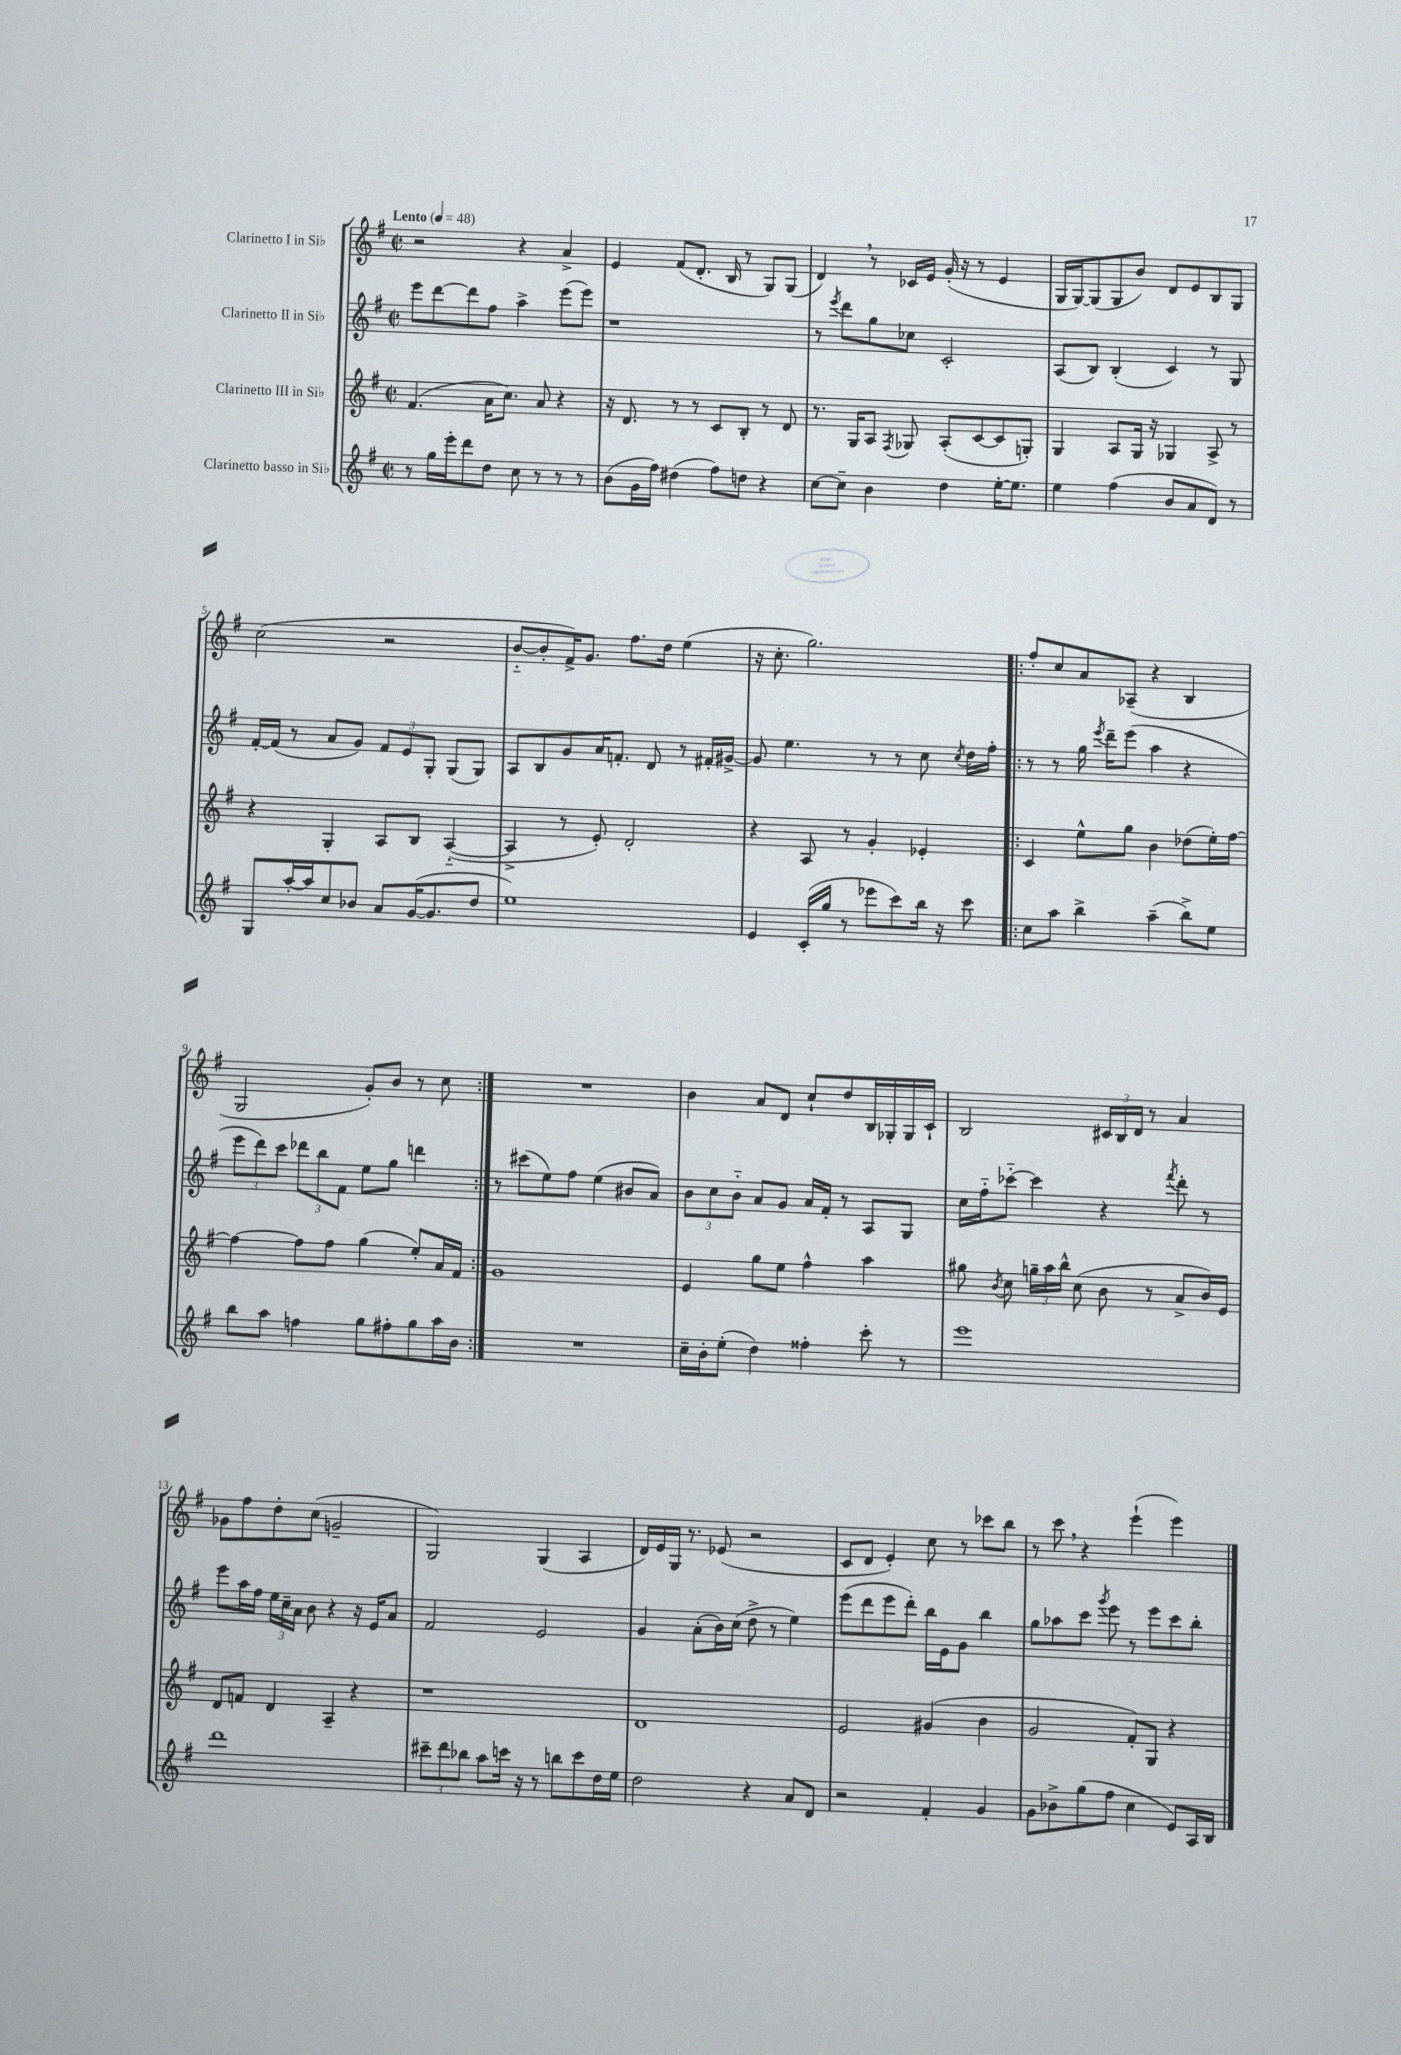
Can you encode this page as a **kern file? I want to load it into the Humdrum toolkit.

**kern	**kern	**kern	**kern
*part4	*part3	*part2	*part1
*staff4	*staff3	*staff2	*staff1
*I"Clarinetto basso in Si♭	*I"Clarinetto III in Si♭	*I"Clarinetto II in Si♭	*I"Clarinetto I in Si♭
*clefG2	*clefG2	*clefG2	*clefG2
*k[f#]	*k[f#]	*k[f#]	*k[f#]
*M2/2	*M2/2	*M2/2	*M2/2
*met(c|)	*met(c|)	*met(c|)	*met(c|)
*MM48	*MM48	*MM48	*MM48
=1	=1	=1	=1
!	!	!	!LO:TX:a:B:t=Lento
8r	(4.f#/	8eee\L	2r
16gg\LL	.	[8ddd\	.
16eee'\J	.	.	.
8ddd\	.	8ddd\]	.
8dd\J	16a\KL	8ff#\J	.
.	8.cc\J)	.	.
8cc\	.	4aa^\	4r
8r	8a/	.	.
8r	4r	(8eee\L	4a^/
8r	.	8eee\J)	.
=2	=2	=2	=2
(8b\L	16r	1r	4e/
.	8.d/	.	.
16g\L	.	.	.
16ff#\JJ)	.	.	.
(4dd#X\	8r	.	(8f#/L
.	8r	.	8.d'/J
8ff#\L)	8c/L	.	.
.	.	.	16B/
8ddn\J	8B'/J	.	8r
4r	8r	.	8G/L)
.	8d/	.	(8G/J
=3	=3	=3	=3
[8cc\L	8.r	8r	4d,/)
.	.	8qeee/	.
8cc~\J]	.	8ddd\L	.
.	16G/KL	.	.
4b\	8A/J	8gg\	8r
.	8qF#/	.	.
.	8G-X/	8cc-X\J	16c-X/LL
.	.	.	16e/JJ
4dd\	(8A'/L	2c'/	(16g'/
.	.	.	16r
.	[8c/	.	8r
[16ee'\KL	8c/]	.	4e/
8.ee\J]	.	.	.
.	8Gn'/J)	.	.
=4	=4	=4	=4
4ee\	4G/	(8A/L	16G/LL
.	.	.	[16G/J)
.	.	8B/J)	(8G/]
(4ff#\	8A/L	(4B'/	8G/
.	16G/Jk	.	8b/J)
.	16r	.	.
8b/L	4G-X/	4c/)	8d/L
8a/	.	.	8e/
8d/J)	8A^/	8r	8B/
8r	8r	8G/	8G/J
!!LO:LB:g=z
=5	=5	=5	=5
8G/L	4r	[16f#'/LL	(2cc\
.	.	(16f#/JJ]	.
[16aa'/L	.	8r	.
16aa/J]	.	.	.
8cc/	4G'/	8a/L	.
8b-X/J	.	8g/J)	.
8a/L	8A/L	12f#/L	2r
.	.	12e/	.
([16g/K	8B/J	.	.
.	.	12G'/J	.
8.g/]	.	.	.
.	([4A/	(8G/L	.
8dd/J	.	8G/J)	.
=6	=6	=6	=6
1ee)	4A^/]	8A/L	[8b/L
.	.	8B/	8b'/]
.	8r	8g/	16f#^/K)
.	.	.	8.g/J
.	8e'/)	16a/K	.
.	.	8.fn'/J	.
.	2d'/	.	8.ff#\L
.	.	8d/	.
.	.	.	16dd\Jk
.	.	8r	(4ee\
.	.	16f#X'/LL	.
.	.	[16g#X^/JJ	.
=7	=7	=7	=7
4e/	4r	8g#/]	16r
.	.	.	8.cc'\
.	.	4.ee\	.
(16c'/LL	8A/	.	2.gg\)
16gg/JJ	.	.	.
8r	8r	.	.
8eee-X\L	4g'/	8r	.
8ccc\)	.	8r	.
16bb\Jk	4e-X'/	8cc\	.
16r	.	.	.
.	.	8qcc/	.
8ccc\	.	16dd\LL	.
.	.	16ff#'\JJ	.
=8!|:	=8!|:	=8!|:	=8!|:
8cc\L	4c/	8r	8ff#'/L
8aa\J	.	8r	8cc/
4bb^\	8ee^^\L	16gg\	8a/
.	.	8qeee/	.
.	.	16ddd~\KL	.
.	8gg\J	(8eee\J	(8A-X~/J
(4aa~\	4b\	4aa\	4r
8bb^\L)	(8dd-X\L	4r	4B/
8ee\J	16ee'\L)	.	.
.	[16ff#\JJ	.	.
!!LO:LB:g=z
=9	=9	=9	=9
8bb\L	4ff#\_	12eee\L	2G/
.	.	12ddd\)	.
8aa\J	.	.	.
.	.	12ccc\J	.
4ffn\	8ff#\L]	12ddd-X\L	.
.	.	12bb\	.
.	8ff#\J	.	.
.	.	12f#\J	.
8gg\L	(4gg\	8ee\L	8g'/L)
8ff#X'\	.	8gg\J	8b/J
8gg\	8ee'/L)	4dddn\	8r
16aa\L	16a/L	.	8cc\
16b\JJ	16f#/JJ	.	.
=10:|!	=10:|!	=10:|!	=10:|!
1r	1g	8r	1r
.	.	(8ccc#X\L	.
.	.	8ee\)	.
.	.	8ff#\J	.
.	.	(4ee\	.
.	.	8b#X/L	.
.	.	8a/J)	.
=11	=11	=11	=11
16cc~\LL	4e/	12b\L	4b\
16b'\J	.	.	.
.	.	12cc\	.
(8ee'\J	.	.	.
.	.	12b\J	.
4dd\)	8gg\L	8a/L	8a/L
.	8ee\J	8g/J	8d/J
4ff##X'\	4ff#^^\	16a/LL	8cc`/L
.	.	16f#'/JJ	.
.	.	8r	8dd/
8ccc'\	4aa\	8A/L	16B/L
.	.	.	16G-X'/
8r	.	8G/J	16G-/
.	.	.	16c`/JJ
=12	=12	=12	=12
1eee	8gg#X\	16cc\LL	2B/
.	.	16ff#\J	.
.	8qb/	.	.
.	8cc\	[8ccc-X\J	.
.	24ggn~\LL	4ccc-\]	.
.	24aa\	.	.
.	24bb^^\JJ	.	.
.	(8cc\	.	.
.	8b\	4r	24c#X/LL
.	.	.	24B/
.	.	.	24d/JJ
.	8r	.	8r
.	.	8qfff#/	.
.	8a^/L	8ddd'\	4a/
.	16b/L)	8r	.
.	16e/JJ	.	.
!!LO:LB:g=z
=13	=13	=13	=13
1ddd	8d/L	8eee\L	8g-X\L
.	8fn/J	16aa\L	8ff#\
.	.	16ff#\JJ	.
.	4d/	24ee\LL	8dd'\
.	.	24cc~\	.
.	.	24a\JJ	.
.	.	8b\	(8cc\J
.	4A~/	4r	2gn~/
.	4r	16r	.
.	.	16e/KL	.
.	.	8a/J	.
=14	=14	=14	=14
12ccc#X~\L	1r	2f#/	2G/)
12ddd\	.	.	.
12bb-X\J	.	.	.
8aa\L	.	.	.
16cccn\Jk	.	.	.
16r	.	.	.
8r	.	2e/	(4G/
8bbn\L	.	.	.
8ccc\	.	.	4A/
16dd\L	.	.	.
16ee\JJ	.	.	.
=15	=15	=15	=15
2dd\	1d	4g/	16d/LL)
.	.	.	16e/
.	.	.	16G/JJ
.	.	.	8.r
.	.	(8a'\L	.
.	.	16b\L)	(8e-X/
.	.	(16cc\JJ	.
4r	.	8dd^\	2r
.	.	8r	.
8a/L	.	4ee\)	.
8d/J	.	.	.
=16	=16	=16	=16
2r	2e/	(8eee\L	8c/L
.	.	8ddd\	8d/J
.	.	8eee\	4e'/)
.	.	8ddd'\J)	.
4f#'/	(4g#X/	16bb\LL	8cc\
.	.	16e\J	.
.	.	8g\J	8r
4g/	4b\	4bb\	8ccc-X\L
.	.	.	8bb\J
=17	=17	=17	=17
8g\L	2g/	8gg\L	8r
8b-X^\	.	8aa-X\	8ccc,\
(8gg\	.	8ccc\J	4r
.	.	8qggg/	.
8ff#\J	.	8eee\	.
4cc\	8f#'/L)	8r	(4eee`\
.	8G/J	8eee\L	.
8e/L)	4r	8ccc\	4eee\)
16A/L	.	8bb'\J	.
16B/JJ	.	.	.
==	==	==	==
*-	*-	*-	*-
